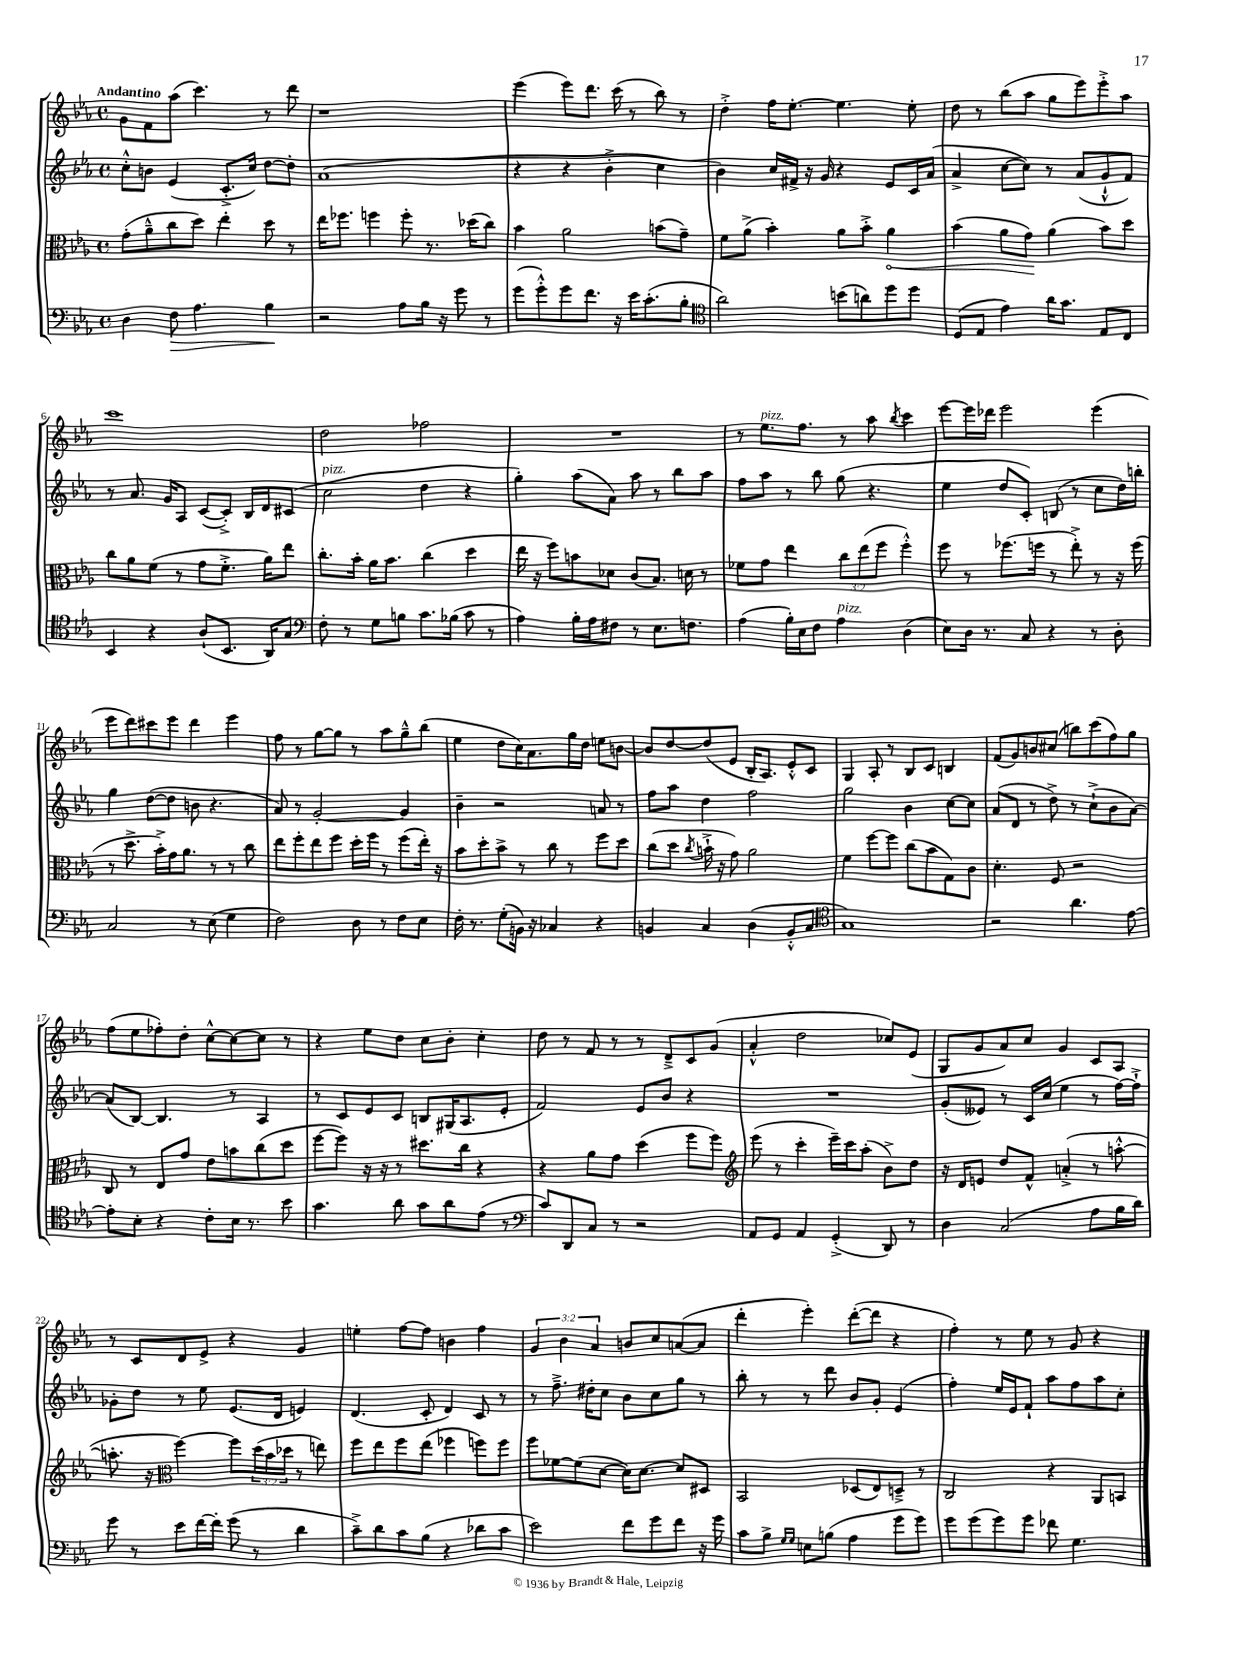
<<
\new StaffGroup <<
\new Staff = "s0" {
    \clef treble \key ees \major \defaultTimeSignature \time 4/4 \override Staff.TupletNumber.text = #tuplet-number::calc-fraction-text \tempo "Andantino"
    g'8 f'8 aes''8( c'''4.) r8 d'''8 |
    r1 |
    ees'''4( ees'''8) d'''8. c'''16( r8 bes''8) r8 |
    d''4-.-> f''16 ees''8.~-. ees''4. ees''8-. |
    d''8 r8 bes''8( aes''8 g''8 ees'''8) ees'''8-.-> aes''8 |
    c'''1 |
    d''2 fes''2 |
    R1 |
    r8 ees''8.^\markup { \italic "pizz." } f''8. r8 aes''8 \acciaccatura { bes''8 } c'''4 |
    ees'''8~ ees'''16 des'''16 ees'''2 ees'''4( |
    ees'''8 d'''8) cis'''8 ees'''8 d'''4 ees'''4 |
    f''8 r8 g''8~ g''8 r8 aes''8 g''8---^ bes''8( |
    ees''4 d''8 c''16) aes'8. g''16 d''16 e''8 b'8~ |
    b'8 d''8~ d''8( ees'8 bes16-. aes8.) ees'8-.-^ c'8 |
    g4 aes8-. r8 bes8 c'8 b4 |
    f'8( g'8) b'8 cis''8( b''8) c'''8( f''8) g''8 |
    f''8( ees''8 fes''8-.) d''8-. c''8~-^ c''8~ c''8 r8 |
    r4 ees''8 d''8 c''8 bes'8-. c''4-. |
    d''8 r8 f'8 r8 r8 d'8---> c'8 g'8( |
    aes'4-.-^ d''2 ces''8) ees'8( |
    g8 g'8 aes'8) c''8 g'4 c'8 aes8 |
    r8 c'8 d'8 ees'8-> r4 g'4 |
    e''4-. f''8~ f''8 b'4 f''4 |
    \tuplet 3/2 { g'4 bes'4 aes'4 } b'8 c''8 a'8~( a'8 |
    d'''4-. ees'''4-.) d'''8~-.( d'''8 r4 |
    f''4-.) r8 ees''8 r8 g'8 r4 \bar "|." |
}
\new Staff = "s1" {
    \clef treble \key ees \major \defaultTimeSignature \time 4/4
    c''8-.-^ b'8 ees'4( c'8.-.-> c''16) d''8~ d''8-. |
    aes'1( |
    r4 r4 bes'4-.-> c''4 |
    bes'4) c''16 fis'16-> r16 g'16 r4 ees'8 c'16 aes'16( |
    aes'4-> c''8~ c''8) r8 aes'8( g'8-!-^ f'8) |
    r8 aes'8. g'16 aes8 c'8~( c'8-.->) bes16 d'16 cis'8( |
    c''2^\markup { \italic "pizz." } d''4 r4 |
    g''4-.) aes''8( aes'8) aes''8 r8 bes''8 aes''8 |
    f''8 aes''8 r8 bes''8 g''8( r4. |
    ees''4 d''8 c'8-.) b8( r8 c''8 d''16) b''16-. |
    g''4 d''8~( d''8 b'8 r4. |
    aes'8) r8 g'2~-. g'4 |
    bes'4-- r2 a'8 r8 |
    f''8 aes''8 d''4 f''2 |
    g''2 bes'4 c''8~ c''8 |
    aes'8( d'8 r8 d''8->) r8 c''8-!->( bes'8 aes'8~) |
    aes'8( bes8~) bes4. r8 aes4 |
    r8 c'8 ees'8 c'8 b8 gis16( aes8. ees'8-. |
    f'2) ees'8 bes'8 r4 |
    R1 |
    g'8-.( eeses'8) r8 c'16 c''16( ees''4 r8 f''16~) f''16-!-> |
    ges'8-. d''8 r8 ees''8 ees'8.( d'16 e'4) |
    d'4.( c'8-. d'4) c'8 r8 |
    r8 f''8.---> dis''16-. c''8 bes'8 c''8 g''8 r8 |
    bes''8-. r8 r8 d'''8 bes'8 g'8-. ees'4( |
    f''4-.) ees''16 ees'16 f'8-! aes''8 f''8 aes''8 c''8-. \bar "|." |
}
\new Staff = "s2" {
    \clef alto \key ees \major \defaultTimeSignature \time 4/4 \override Staff.TupletNumber.text = #tuplet-number::calc-fraction-text
    g'8-.( aes'8---^ c''8 d''8) ees''4-. d''8 r8 |
    ees''16 fes''8. f''4 f''8-. r8. des''16( c''8) |
    bes'4 aes'2 b'8( g'8--) |
    f'8 aes'8->( bes'4-.) aes'8 bes'8-.-> \once \override Hairpin.circled-tip = ##t aes'4\< |
    bes'4( aes'8 g'8\!) aes'4( bes'8) d''8 |
    c''8 aes'8 f'8( r8 g'8 f'8.-.-> aes'16) ees''8 |
    c''8.-. bes'16-. aes'16 bes'8. c''4( d''4 |
    ees''16 r16 f''8) b'8 des'8 c'8( bes8.) d'16 r8 |
    fes'8 g'8 ees''4 \tuplet 3/2 { c''8 ees''8( f''8 } f''4-.-^) |
    f''8 r8 fes''8.( f''16 r8 ees''8-.->) r8 r16 f''16( |
    r8 d''8.-> bes'16-.->) g'16 aes'8. r8 r8 c''8 |
    ees''8 f''8-. ees''8 f''8 d''16-. f''16 r8 f''8( ees''16-.) r16 |
    bes'8 d''8-. bes'8-> r8 c''8 r8 f''8 d''8 |
    c''8( d''8 \acciaccatura { c''8 } b'16-!-> r16 g'8) aes'2 |
    f'4 f''8~ f''8 c''8( bes'8 g8) c'8 |
    d'4.-. f8 r2 |
    c8 r8 ees8 g'8 ees'8 b'8 c''8( d''8 |
    f''8~ f''8) r16 r16 r8 dis''8. c''16 r4 |
    r4 aes'8 g'8 d''4( f''8 f''8) |
    \clef treble ees'''8( r8 c'''4-. ees'''16--) c'''16 aes''8-.( bes'8->) d''8 |
    r16 d'16 e'8 d''8 f'8-^ a'4-.->( r8 a''8~-.-^ |
    a''8.-. r16 \clef alto f''4~) f''8 \tuplet 3/2 { d''16( bes'16 des''16 } r8 e''8) |
    f''8 ees''8 f''8 ees''8( fes''4 f''8) f''8 |
    f''8 fes'8~ fes'8( d'8~ d'16) d'8.~ d'8 dis8 |
    bes,2 des8( ees8) d8---> r8 |
    c2 r4 aes,8 b,8 \bar "|." |
}
\new Staff = "s3" {
    \clef bass \key ees \major \defaultTimeSignature \time 4/4
    d4 f8\> aes4. bes4\! |
    r2 aes8 bes16 r16 g'8 r8 |
    g'8( g'8-.-^) g'8 f'8. r16 ees'16 c'8.-.( bes8-. |
    \clef tenor aes'2) b'8( a'8) d''8 d''8 |
    d8( ees8 ees'4) aes'16 g'8. ees8 c8 |
    bes,4 r4 aes8-!( bes,8. aes,16) g8 |
    \clef bass f8-. r8 g8 b8 c'8. bes16( c'8 r8 |
    aes4) bes16-. aes16 fis8 r8 ees8. f8. |
    aes4( bes16-.) ees16 f8 aes4^\markup { \italic "pizz." } d4( |
    ees8) d16 r8. c8 r4 r8 d8-. |
    c2 r8 ees8( g4 |
    f2) d8 r8 f8 ees8 |
    f16-. r8. g8-.( b,16) r16 ces4 r4 |
    b,4 c4 d4( b,8-.-^ c8 |
    \clef tenor g1) |
    r2 aes'4. ees'8~ |
    ees'8-. bes8-. r4 c'8-. bes16 r8. bes'8 |
    g'4. aes'8 g'8 aes'8 ees'8( r8 |
    \clef bass c'8) d,8 c8 r8 r2 |
    aes,8 g,8 aes,4 g,4-.->( d,8) r8 |
    d4 c2( aes8 bes16 d'16) |
    g'8 r8 ees'8 f'16~ f'16-. g'8( r8 d'4 |
    c'8--->) d'8 c'8 bes8( r4 des'8 c'8 |
    ees'2) f'8 g'8 f'8 r16 g'16 |
    c'8 bes8-> \grace { g16 g16 } e8 b8( aes4 g'8 g'8) |
    g'8 g'8( g'8) g'8 fes'8 g4. \bar "|." |
}
>>
>>
